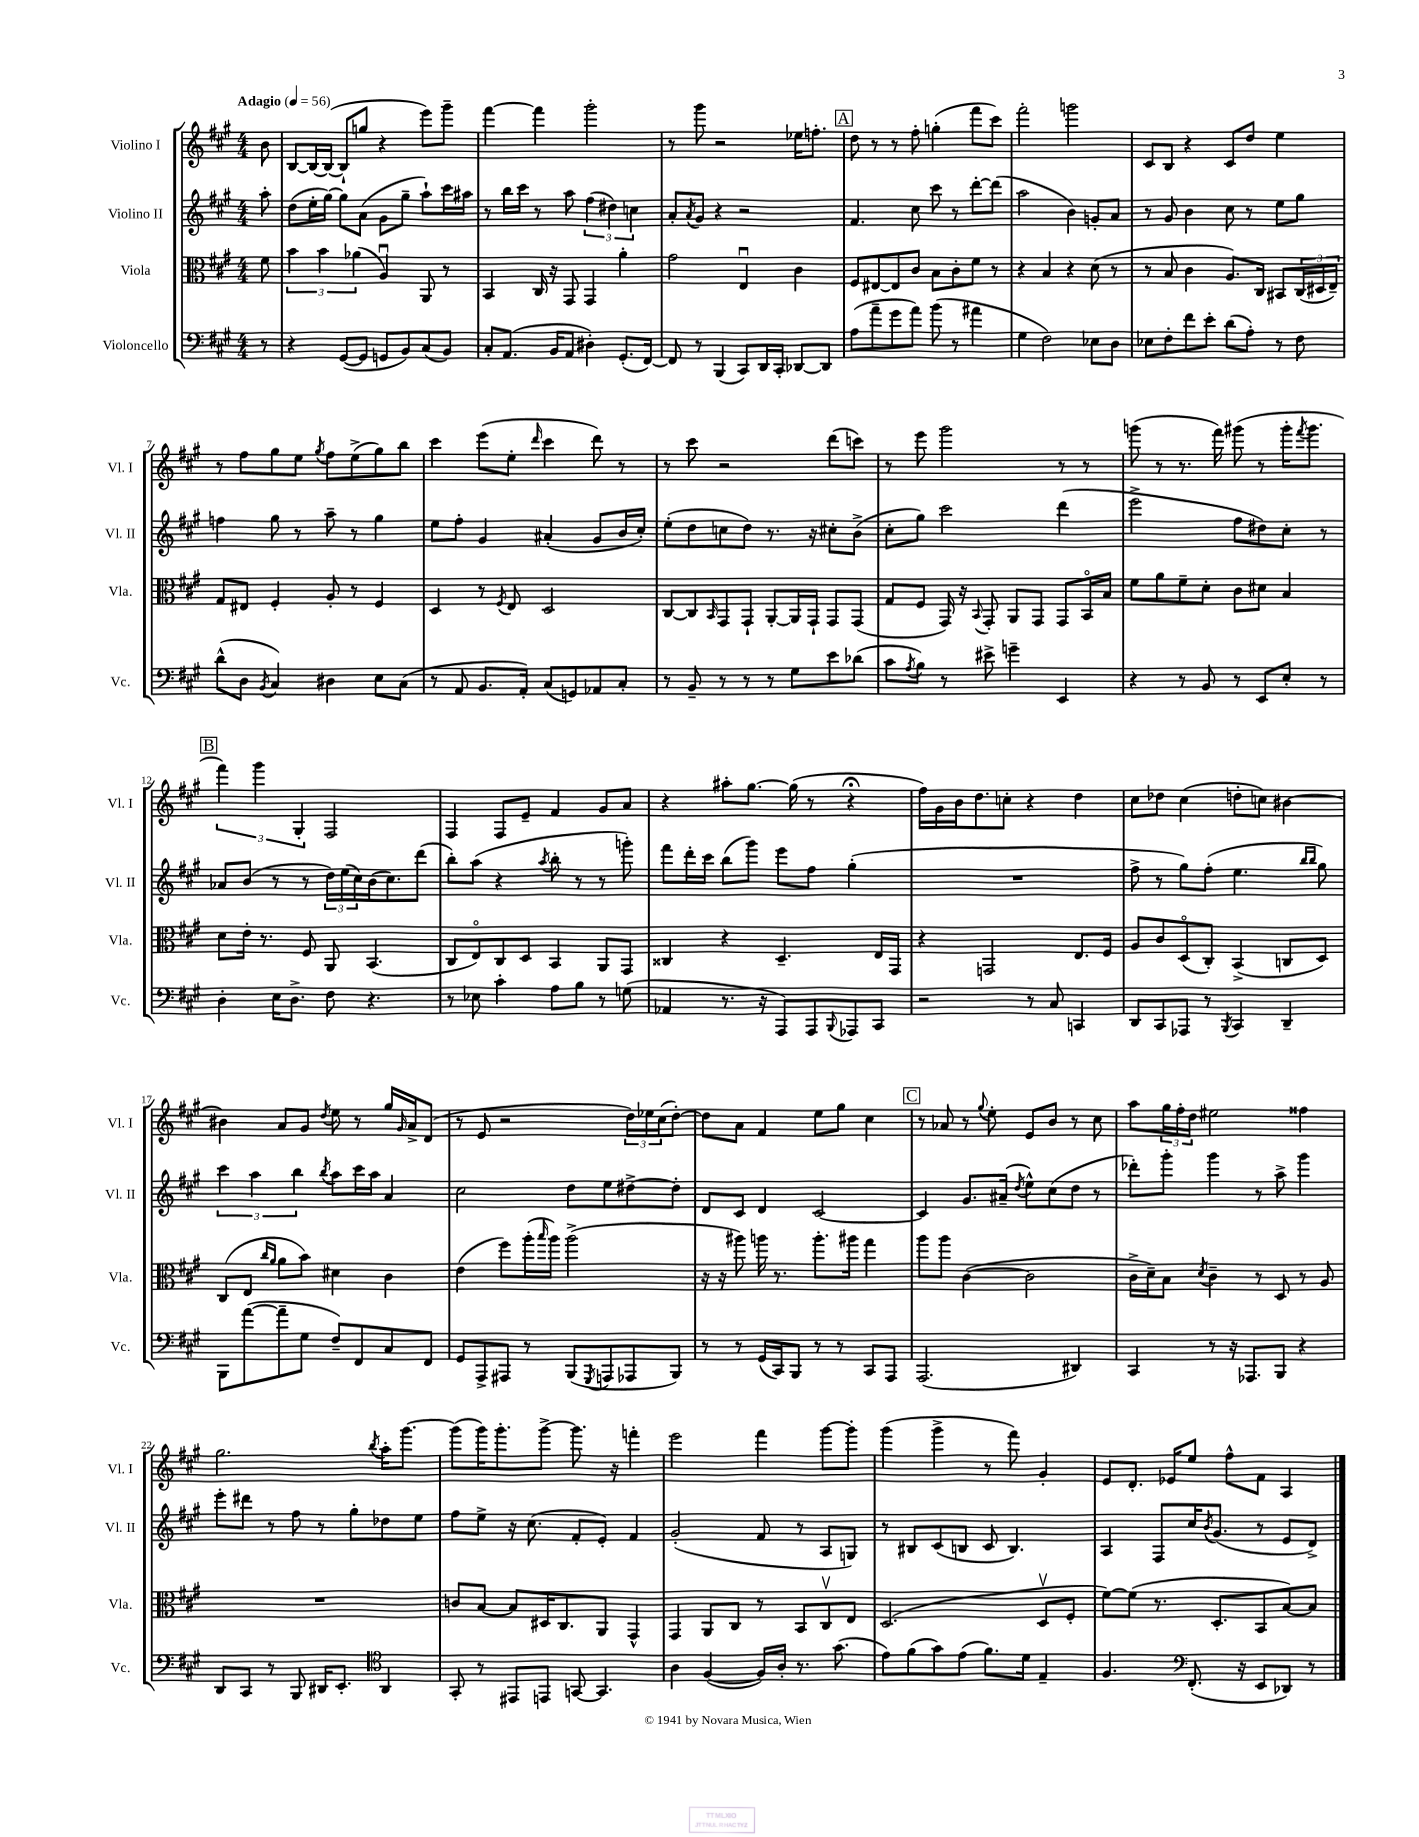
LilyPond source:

<<
\new StaffGroup <<
\new Staff = "s0" \with { instrumentName = "Violino I" shortInstrumentName = "Vl. I" } {
    \clef treble \key a \major \numericTimeSignature \time 4/4 \partial 8 \tempo "Adagio" 4 = 56
    b'8 |
    b8~ b16~ b16~( b8-! g''8 r4 e'''8) gis'''8-- |
    fis'''4~ fis'''4 gis'''2-. |
    r8 gis'''8 r2 ees''16 f''8.-. |
    \mark \markup { \box "A" } d''8 r8 r8 fis''8-. g''4-.( fis'''8 cis'''8) |
    fis'''2-. g'''2 |
    cis'8 b8 r4 cis'8 d''8 e''4 |
    r8 fis''8 gis''8 e''8 \acciaccatura { gis''8 } fis''8 e''8->( gis''8) b''8 |
    cis'''4 e'''8( e''8-. \grace { d'''16 } cis'''4 d'''8) r8 |
    r8 cis'''8 r2 d'''8( c'''8) |
    r8 e'''8 gis'''2 r8 r8 |
    g'''8( r8 r8. fis'''16) gis'''8( r8 gis'''16-. \acciaccatura { fis'''8 } gis'''8. |
    \mark \markup { \box "B" } \tuplet 3/2 { fis'''4) gis'''4 gis4-. } fis2 |
    fis4 fis8 e'8-- fis'4 gis'8 a'8 |
    r4 ais''8-. gis''8.~ gis''16( r8 r4\fermata |
    fis''16) gis'16 b'16 d''8. c''8-. r4 d''4 |
    cis''8 des''8 cis''4( d''8-. c''8) bis'4~ |
    bis'4 a'8 gis'8 \acciaccatura { d''8 } e''8 r8 gis''16 \grace { gis'16 } a'16-> d'8( |
    r8 e'8 r2 \tuplet 3/2 { d''16) ees''16 cis''16( } d''8~-.) |
    d''8 a'8 fis'4 e''8 gis''8 cis''4 |
    \mark \markup { \box "C" } r8 aes'8 r8 \appoggiatura { gis''8 } e''8-. e'8 b'8 r8 cis''8 |
    a''8 \tuplet 3/2 { gis''16 fis''16-. d''16 } eis''2 fisis''4 |
    gis''2. \acciaccatura { b''8 } a''16-. gis'''8.~ |
    gis'''8( gis'''16) gis'''8.-. gis'''8~-> gis'''8. r16 f'''4-. |
    e'''2 fis'''4 gis'''8~ gis'''8-. |
    gis'''4( gis'''4-> r8 fis'''8) gis'4-. |
    e'8 d'8.-. ees'16 e''8 fis''8-^ fis'8 a4 \bar "|." |
}
\new Staff = "s1" \with { instrumentName = "Violino II" shortInstrumentName = "Vl. II" } {
    \clef treble \key a \major \numericTimeSignature \time 4/4 \partial 8
    a''8-. |
    d''8( e''16-. gis''16~) gis''8 a'8( gis'8 gis''8-- a''8-!) cis'''16 ais''16 |
    r8 b''16 cis'''16 r8 a''8 \tuplet 3/2 { fis''4( dis''4) c''4 } |
    a'8-. \acciaccatura { a'8 } gis'8 r4 r2 |
    \mark \markup { \box "A" } fis'4. cis''8 cis'''8 r8 d'''8~-. d'''8( |
    a''2 b'4) g'8-. a'8 |
    r8 gis'8 b'4 cis''8 r8 e''8 gis''8 |
    f''4 gis''8 r8 a''8-- r8 gis''4 |
    e''8 fis''8-. gis'4 ais'4-.( gis'8 b'16 cis''16-.) |
    e''8-.( d''8 c''8 d''8) r8. r16 cis''8-. b'8->( |
    cis''8-. gis''8) cis'''2 d'''4( |
    e'''2-> fis''8 dis''8) cis''8-. r8 |
    \mark \markup { \box "B" } aes'8 b'8( r8 r8 \tuplet 3/2 { d''16) e''16( cis''16) } b'16( cis''8.) d'''8( |
    b''8-.) a''8( r4 \acciaccatura { a''8 } b''8-. r8 r8 g'''8-.) |
    fis'''8 d'''16-. cis'''16 b''8( gis'''8) e'''8 fis''8 gis''4-.( |
    R1 |
    fis''8-> r8 gis''8) fis''8-.( e''4. \grace { b''16 b''16 } gis''8) |
    \tuplet 3/2 { cis'''4 a''4 b''4 } \acciaccatura { b''8 } a''8 cis'''16 a''16 a'4 |
    cis''2 d''8 e''8 dis''8~-> dis''8-. |
    d'8 cis'8 d'4 cis'2~ |
    \mark \markup { \box "C" } cis'4 gis'8. ais'16--( \acciaccatura { d''8 } e''8-^) cis''8( d''8 r8 |
    des'''8-.) gis'''8-. gis'''4 r8 a''8-> gis'''4 |
    e'''8-. dis'''8 r8 fis''8 r8 gis''8-. des''8 e''8 |
    fis''8 e''8-> r16 cis''8.( fis'8-. e'8-.) fis'4 |
    gis'2-.( fis'8 r8 a8 g8) |
    r8 bis8 cis'8( b8 cis'8 b4.) |
    a4 fis8 cis''16 \acciaccatura { b'8 } gis'8.( r8 e'8 d'8->) \bar "|." |
}
\new Staff = "s2" \with { instrumentName = "Viola" shortInstrumentName = "Vla." } {
    \clef alto \key a \major \numericTimeSignature \time 4/4 \partial 8
    fis'8 |
    \tuplet 3/2 { b'4 b'4 aes'4( } a4\downbow) a,8 r8 |
    b,4 cis16 r16 gis,8 gis,4 a'4-. |
    gis'2 e4\downbow cis'4 |
    \mark \markup { \box "A" } fis8 eis8~ eis8 cis'8 b8 cis'8-. fis'8 r8 |
    r4 b4 r4 d'8( r8 |
    r8 b8 cis'4 a8.) cis16 bis,8 \tuplet 3/2 { cis16( dis16 e16--) } |
    gis8 eis8 fis4-. a8-. r8 fis4 |
    d4 r8 \acciaccatura { fis8 } e8 d2 |
    cis8~ cis8 \grace { b,16 } gis,8 gis,8-! a,8~-. a,16 gis,16-! gis,8 gis,8( |
    gis8 fis8 gis,16) r16 \appoggiatura { b,8 } gis,8-. a,8 gis,8 gis,8 b,16\flageolet b16 |
    fis'8 a'8 fis'8-- d'8-. cis'8 dis'8 b4 |
    \mark \markup { \box "B" } d'8 e'16-. r8. fis8 a,8 b,4.( |
    cis8 e8\flageolet) cis8 d8 b,4 a,8 gis,8 |
    cisis4 r4 d4.-- e16 gis,16 |
    r4 g,2 e8. fis16 |
    a8 cis'8 d8\flageolet( cis8-.) b,4->( c8 d8) |
    cis8( e8 \grace { cis''16 a'16 } a'8 b'8) dis'4 cis'4 |
    e'4( fis''8) a''16-.( \grace { b''16 } a''16) a''2->( |
    r16 r16 ais''8) a''16 r8. a''8.-. ais''16 gis''4 |
    \mark \markup { \box "C" } a''8 a''8 cis'4~( cis'2 |
    cis'16-> d'16--) b8 \acciaccatura { d'8 } cis'4-- r8 d8 r8 a8 |
    R1 |
    c'8 b8~ b8 dis16 cis8. a,8 gis,4-^ |
    gis,4 a,8 cis8 r8 b,8 cis8\upbow e8 |
    d2.( d8\upbow fis8-. |
    fis'8~) fis'8( r8. d8.-. b,8 b8~) b8 \bar "|." |
}
\new Staff = "s3" \with { instrumentName = "Violoncello" shortInstrumentName = "Vc." } {
    \clef bass \key a \major \numericTimeSignature \time 4/4 \partial 8
    r8 |
    r4 gis,8~( gis,8 g,8 b,8) cis8( b,8) |
    cis8-. a,8.( b,16 a,8 dis4-.) gis,8.-.( fis,16~) |
    fis,8 r8 b,,4( cis,8) d,16 cis,16-. des,8~ des,8 |
    \mark \markup { \box "A" } a8( a'8-- gis'8 a'8) b'8( r8 ais'4 |
    gis4 fis2) ees8 d8 |
    ees8 fis8-. fis'8 e'8-. d'8( a8-.) r8 fis8 |
    d'8-^( d8 \acciaccatura { b,8 } cis4) dis4 e8 cis8( |
    r8 a,8 b,8. a,16-.) cis8( g,8) aes,8 cis8-. |
    r8 b,8-- r8 r8 r8 gis8 e'8 des'8( |
    cis'8 \acciaccatura { a8 } b8) r8 eis'8-> g'4-- e,4 |
    r4 r8 b,8 r8 e,8 e8-. r8 |
    \mark \markup { \box "B" } d4-. e16 d8.-> fis8 r4. |
    r8 ees8 cis'4-. a8 b8 r8 g8( |
    aes,4 r8. r16 a,,8) a,,8 \appoggiatura { b,,8 } aes,,8 cis,8 |
    r2 r8 cis8 c,4 |
    d,8 cis,8 aes,,8 r8 \acciaccatura { b,,8 } cis,4 d,4-- |
    b,,8 a'8~( a'8-- gis8 fis8--) fis,8 cis8 fis,8 |
    gis,8 a,,8-> ais,,8 r8 b,,8( \acciaccatura { gis,,8 } a,,8 aes,,8 b,,8) |
    r8 r8 gis,16( cis,16) b,,8 r8 r8 cis,8 a,,8 |
    \mark \markup { \box "C" } a,,2.( dis,4) |
    cis,4 r8 r16 aes,,8. b,,8 r4 |
    d,8 cis,8 r8 b,,8 dis,16 e,8.-. \clef tenor a,4 |
    gis,8-. r8 eis,8 e,8 g,8~ g,4. |
    a4 fis4~( fis16) a16-. r8. gis'8.( |
    e'8) fis'8( gis'8) e'8( fis'8.) d'16 e4-- |
    fis4. \clef bass fis,8.-.( r16 e,8 des,8) r8 \bar "|." |
}
>>
>>
